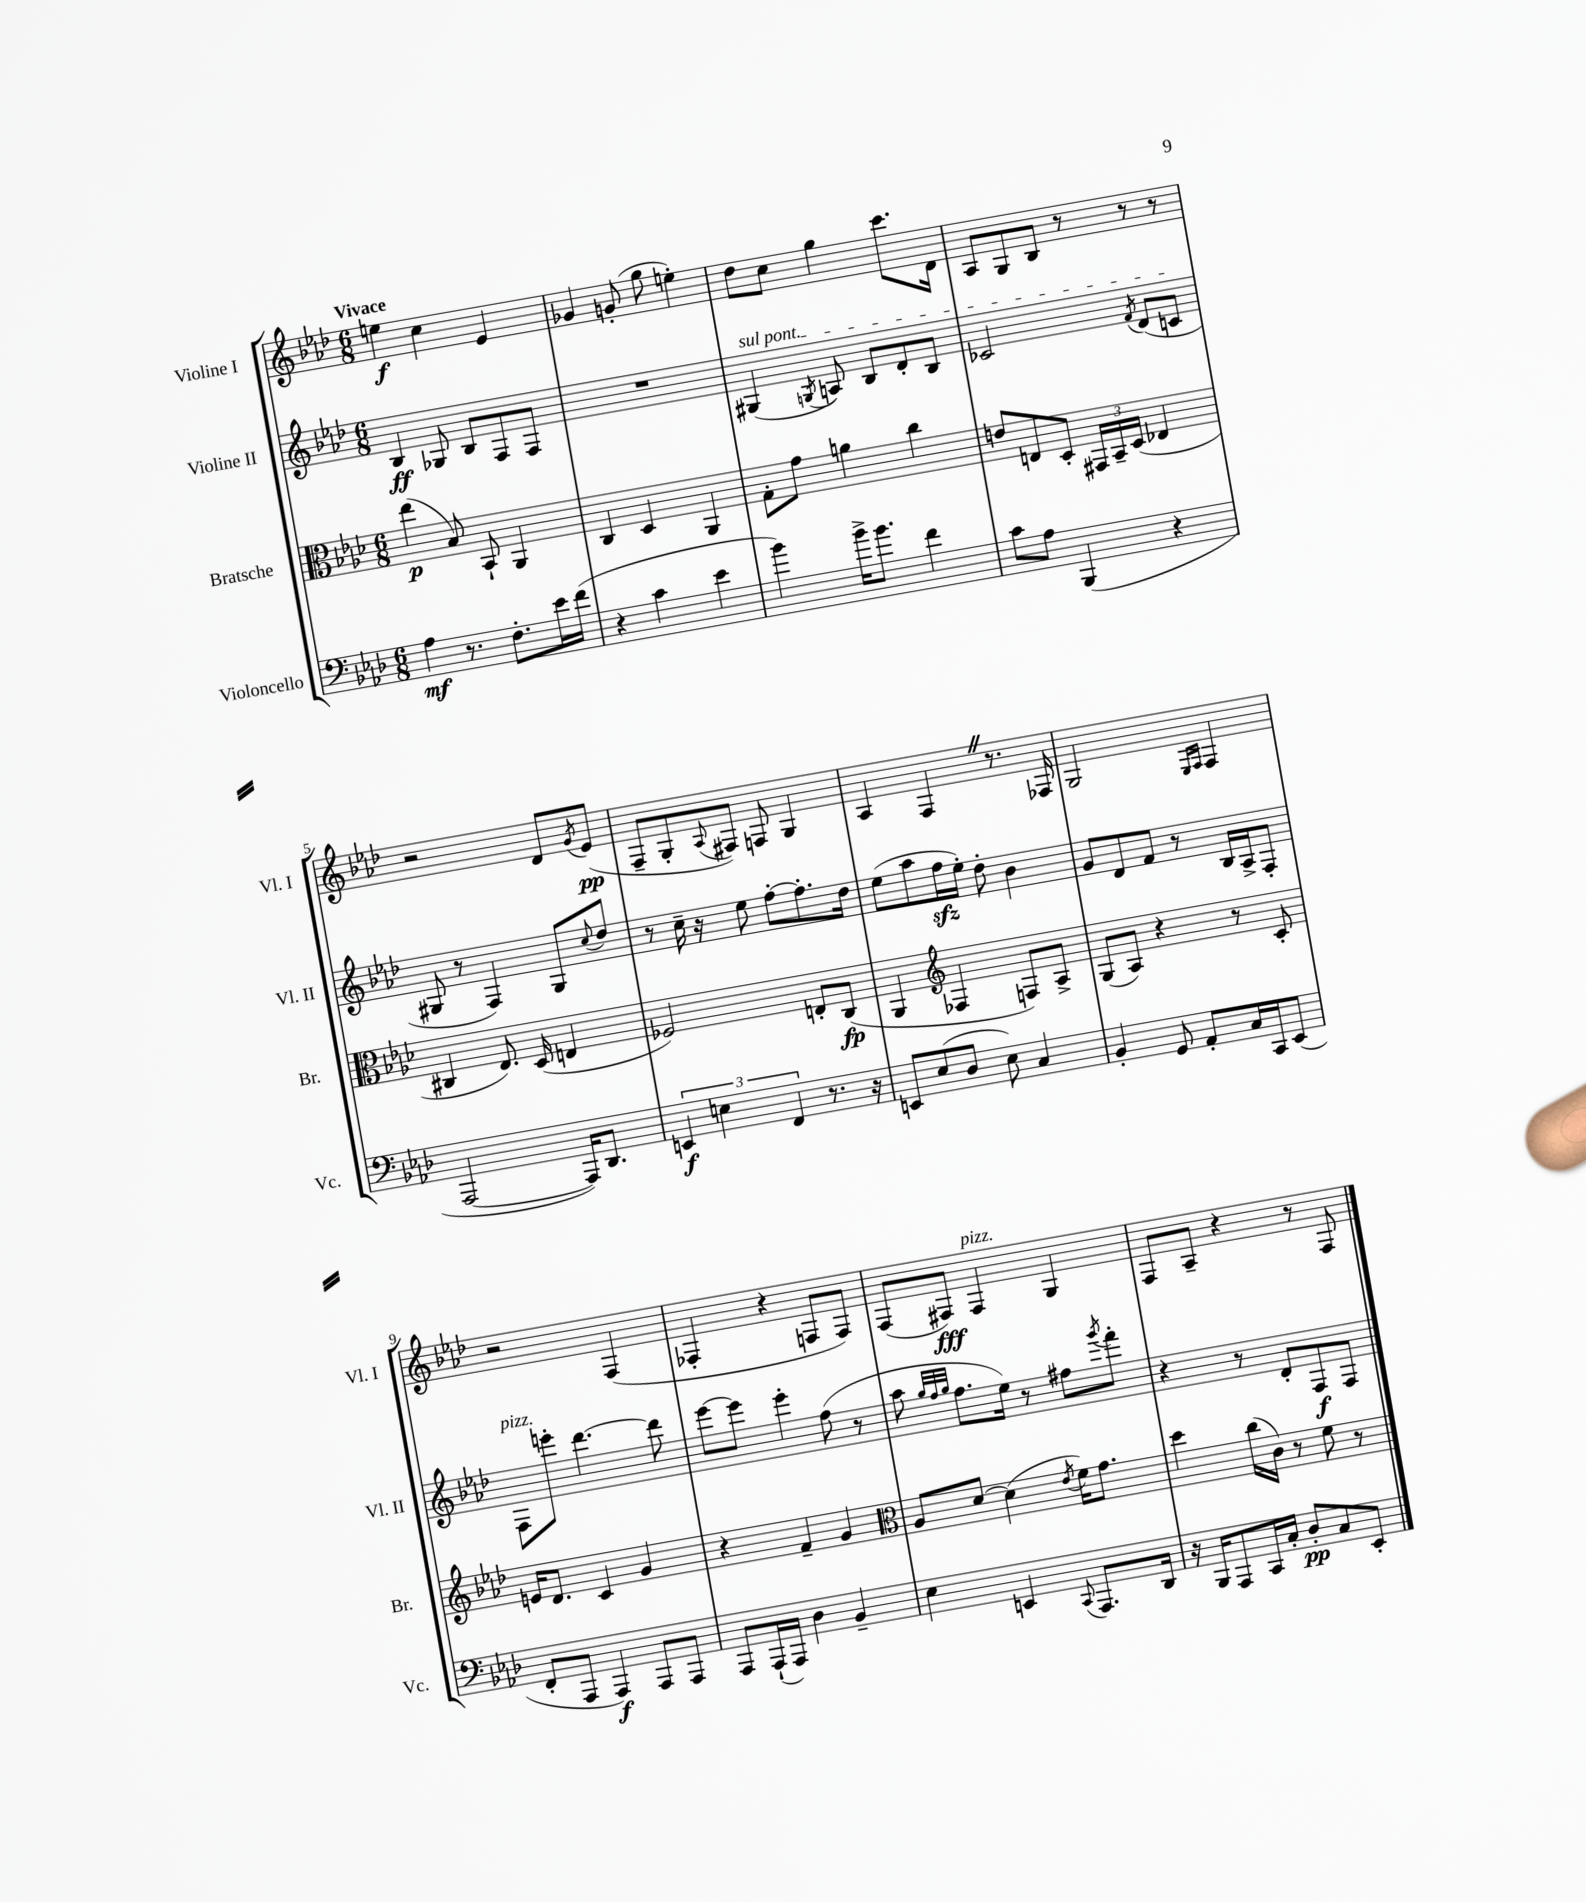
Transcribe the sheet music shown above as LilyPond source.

<<
\new StaffGroup <<
\new Staff = "s0" \with { instrumentName = "Violine I" shortInstrumentName = "Vl. I" } {
    \clef treble \key aes \major \numericTimeSignature \time 6/8 \tempo "Vivace"
    e''4\f c''4 ees'4 |
    ges'4 g'8-.( g''8 e''4-.) |
    des''8 c''8 g''4 c'''8. des'16 |
    aes8 g8 bes8 r8 r8 r8 |
    r2 des'8 \acciaccatura { g'8 } ees'8\pp( |
    f8-- g8-. \appoggiatura { aes8 } fis8) f8 g4 |
    aes4 f4 \once \override BreathingSign.text = \markup { \musicglyph "scripts.caesura.straight" } \breathe r8. fes16 |
    g2 \grace { ees16 f16 } f4 |
    r2 f4( |
    fes4-. r4 f8 f8) |
    f8( fis8\fff) fis4^\markup { \italic "pizz." } g4 |
    f8 aes8-- r4 r8 f8 \bar "|." |
}
\new Staff = "s1" \with { instrumentName = "Violine II" shortInstrumentName = "Vl. II" } {
    \clef treble \key aes \major \numericTimeSignature \time 6/8
    bes4\ff ges8 bes8 f8 f8 |
    R2. |
    \once \override TextSpanner.bound-details.left.text = \markup { \italic "sul pont." } gis4\startTextSpan( \acciaccatura { g8 } a8) bes8 des'8-. bes8 |
    ces'2 \acciaccatura { f'8 } des'8( c'8\stopTextSpan |
    gis8 r8 f4) gis8 \appoggiatura { c''8 } des''8 |
    r8 c''16-- r16 ees''8 f''8~-. f''8.-. des''16 |
    ees''8( aes''8 f''16\sfz ees''16-.) des''8-. bes'4 |
    g'8 des'8 f'8 r8 bes16 aes16-> f8-. |
    f8^\markup { \italic "pizz." } e'''8-. des'''4.~ des'''8 |
    ees'''8~ ees'''8 ees'''4-. f''8( r8 |
    aes''8 \grace { g''32 f''32 g''32 } f''8. ees''16) r8 fis''8 \acciaccatura { g'''8 } f'''8-. |
    r4 r8 des'8-. f8\f f8 \bar "|." |
}
\new Staff = "s2" \with { instrumentName = "Bratsche" shortInstrumentName = "Br." } {
    \clef alto \key aes \major \numericTimeSignature \time 6/8
    ees''4\p( bes8) bes,8-! aes,4 |
    c4 des4 aes,4 |
    g8-. g'8 a'4 c''4 |
    e'8 e8 des8-. \tuplet 3/2 { gis,16 bes,16-- des16( } ees4 |
    cis4 ees8.) des16( e4 |
    fes2) e8-. c8\fp( |
    aes,4 \clef treble fes4 f8) aes8-> |
    g8( aes8) r4 r8 c'8-. |
    e'16 des'8. c'4 g'4 |
    r4 f'4-- g'4 |
    \clef alto aes8 des'8~ des'4( \acciaccatura { ees'8 } f'16) g'8. |
    des''4 c''16( c'16) r8 f'8 r8 \bar "|." |
}
\new Staff = "s3" \with { instrumentName = "Violoncello" shortInstrumentName = "Vc." } {
    \clef bass \key aes \major \numericTimeSignature \time 6/8
    aes4\mf r8. f8.-. ees'16 f'16( |
    r4 c'4 ees'4 |
    bes'4) bes'16-> bes'8. f'4 |
    c'8 aes8 bes,,4( r4 |
    aes,,2~ aes,,16) des,8. |
    \tuplet 3/2 { e,4\f e4 f,4 } r8. r16 |
    e,8 ees8( des8 ees8) c4 |
    bes,4-. g,8 aes,8-. c16 c,16 ees,8( |
    f,8-. aes,,8 aes,,4\f) aes,,8 aes,,8 |
    aes,,8 aes,,16-!( aes,,16) des4 bes,4-- |
    ees4 e,4 \appoggiatura { c,8 } aes,,8. des,16 |
    r16 bes,,16 aes,,8 c,16 c16-. des8-.\pp c8 ees,8-. \bar "|." |
}
>>
>>
